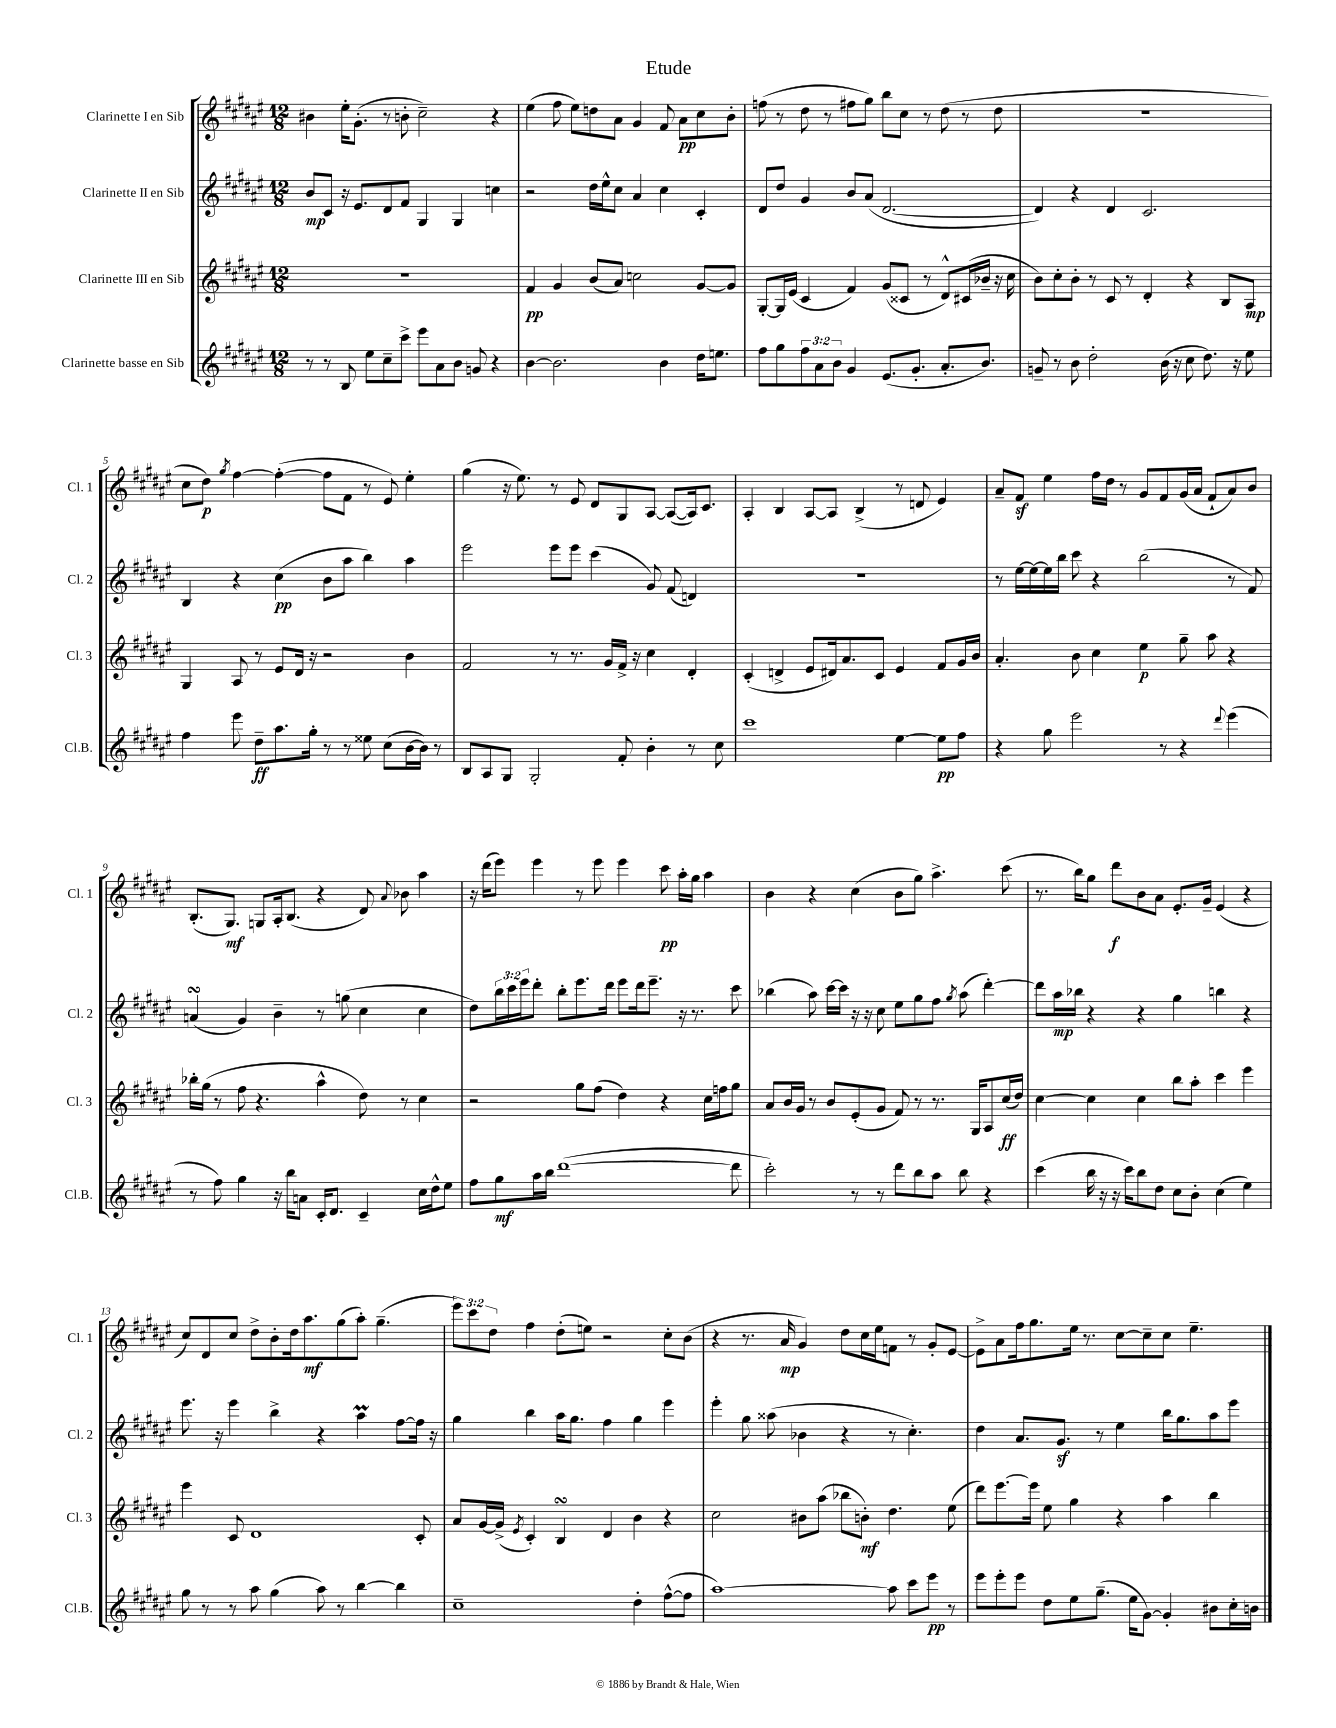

**kern	**kern	**kern	**kern
*staff4	*staff3	*staff2	*staff1
*clefG2	*clefG2	*clefG2	*clefG2
*k[f#c#g#d#a#e#]	*k[f#c#g#d#a#e#]	*k[f#c#g#d#a#e#]	*k[f#c#g#d#a#e#]
*M12/8	*M12/8	*M12/8	*M12/8
8r	1.r	8b	4b#
8r	.	8c#	.
8B	.	16r	16ee#'
.	.	8.e#	(8.g#'
8ee#	.	.	.
8cc#~	.	8d#	8r
8ccc#^	.	8f#	8b'
8eee#	.	4G#	2cc#~)
8a#	.	.	.
8b	.	4G#	.
8g	.	.	.
4r	.	4cc	4r
=	=	=	=
[4b	4f#	2r	(4ee#
2.b]	4g#	.	8ff#
.	.	.	8ee#)
.	(8b	16dd#	8dd
.	.	16ee#^^	.
.	8a#)	8cc#	8a#
.	2cc	4a#	4g#
4b	.	4cc#	8f#
.	.	.	8a#
16dd#	[8g#	4c#'	8cc#
8.ee	.	.	.
.	8g#]	.	8b'
=	=	=	=
8ff#	[8G#'	8d#	(8ff
8gg#	16G#]	8dd#	8r
.	(16e#	.	.
12ff#	4c#	4g#	8dd#
12a#	.	.	.
.	.	.	8r
12b	.	.	.
4g#	4f#)	8b	8ff#
.	.	(8a#	8gg#)
(8.e#	(8g#	[2.d#	8bb
.	8c##	.	8cc#
8.g#'	.	.	.
.	8r	.	8r
8.a#'	8d#^^)	.	(8dd#
.	(16c#	.	8r
8.b)	16b-~	.	.
.	16r	.	8dd#
.	16cc#	.	.
=	=	=	=
8g~	8b)	4d#])	1.r
8r	8cc#'	.	.
8b	8b'	4r	.
2dd#'	8r	.	.
.	8c#	4d#	.
.	8r	.	.
.	4d#'	2.c#	.
(16b	.	.	.
16r	.	.	.
8cc#	4r	.	.
8.dd#)	.	.	.
.	8B	.	.
16r	.	.	.
8ee#	8A#	.	.
=	=	=	=
4ff#	4G#	4B	8cc#
.	.	.	8dd#)
.	.	.	8qgg#
8eee#	8A#	4r	[4ff#
8dd#~	8r	.	.
8.aa#	8e#	(4cc#	(4ff#'_
.	16d#	.	.
16gg#'	16r	.	.
8r	2r	8b	8ff#]
8r	.	8aa#	8f#
8ee##	.	4bb)	8r
(8cc#	.	.	8e#)
[16b	4b	4aa#	4ee#'
16b])	.	.	.
8r	.	.	.
=	=	=	=
8B	2f#	2eee#	(4gg#
8A#	.	.	.
8G#	.	.	16r
.	.	.	8.ee#)
2G#'	.	.	.
.	8r	8eee#	8r
.	8.r	8eee#	8e#
.	.	(4ccc#	8d#
.	16g#	.	.
8f#'	16f#^	.	8G#
.	16r	.	.
4b'	4cc#	8g#)	[8A#
.	.	(8f#	(8A#_
8r	4d#'	4d)	16A#])
.	.	.	8.c#
8cc#	.	.	.
=	=	=	=
1ccc#	(4c#'	1.r	4A#'
.	4d^	.	4B
.	8e#	.	[8A#
.	16d#)	.	8A#]
.	8.a#	.	.
.	.	.	(4B^
.	8c#	.	.
[4ee#	4e#	.	8r
.	.	.	8d
8ee#]	8f#	.	4e#)
8ff#	16g#	.	.
.	16b	.	.
=	=	=	=
4r	4.a#'	8r	8a#~
.	.	[16ee#	8f#
.	.	16ee#_	.
8gg#	.	16ee#]	4ee#
.	.	16bb	.
2eee#	8b	8ccc#	.
.	4cc#	4r	16ff#
.	.	.	16dd#
.	.	.	8r
.	4ee#	(2bb	8g#
8r	.	.	8f#
4r	8gg#~	.	(16g#
.	.	.	16a#
.	8aa#	.	8f#`
8qqddd#	.	.	.
(4eee#	4r	8r	8a#)
.	.	8f#)	8b
=	=	=	=
8r	16bb-'	(4a	(8.B'
.	(16gg#	.	.
8ff#)	8r	.	.
.	.	.	8.G#)
4gg#	8ff#	4g#)	.
.	4.r	.	8G
16r	.	4b~	16A#'
16bb	.	.	(8.B
8a	.	.	.
16c#'	4aa#^^	8r	4r
8.d#	.	.	.
.	.	(8gg	.
4c#~	8dd#)	4cc#	8d#)
.	.	.	8qqa#
.	8r	.	8b-
16cc#	4cc#	4cc#	4aa#
16dd#^^	.	.	.
8ee#	.	.	.
=	=	=	=
8ff#	2r	8dd#)	16r
.	.	.	(16ddd#
8gg#	.	24bb	8eee#)
.	.	24ccc#	.
.	.	24eee#	.
16aa#	.	8ddd#'	4eee#
16bb	.	.	.
([1ddd#	.	8bb'	.
.	8gg#	8.eee#	8r
.	(8ff#	.	8eee#
.	.	16ddd#	.
.	4dd#)	8eee#	4eee#
.	.	16ddd#	.
.	.	8.eee#~	.
.	4r	.	8ccc#
.	.	16r	16aa#'
.	.	8.r	16gg#
.	16cc#	.	4aa#
.	16ff	.	.
8ddd#]	8gg#	8ccc#	.
=	=	=	=
2ccc#')	8a#	(4bb-	4b
.	16b	.	.
.	16g#	.	.
.	8r	8aa#)	4r
.	8b	[16ccc#	.
.	.	16ccc#]	.
8r	(8e#'	16r	(4cc#
.	.	16r	.
8r	8g#	8cc#	.
8ddd#	8f#)	8ee#	8b
8bb	8r	8gg#	8gg#)
8aa#	8.r	8ff#	4.aa#^
.	.	8qgg#	.
8bb	.	(8aa#	.
.	16G#	.	.
4r	8A#	[4ddd#')	.
.	(16cc#	.	(8ccc#
.	16dd#)	.	.
=	=	=	=
(4ccc#	[4cc#	8ddd#]	8.r
.	.	16aa#	.
.	.	16bb-	16bb)
16bb	4cc#]	4r	8gg#
16r	.	.	.
16r	.	.	8ddd#
16ccc#)	.	.	.
8bb	4cc#	4r	8b
8dd#	.	.	8a#
8cc#	8bb	4gg#	8.e#'
8b'	8aa#'	.	.
.	.	.	16g#~
(4cc#	4ccc#	4bb	(4e#
4ee#)	4eee#	4r	4r
=	=	=	=
8gg#	4eee#	8.eee#	8cc#)
8r	.	.	8d#
.	.	16r	.
8r	8c#	4eee#	8cc#
8aa#	1d#	.	8dd#^
(4gg#	.	4bb^	8b'
.	.	.	16dd#
.	.	.	8.aa#
8aa#)	.	4r	.
8r	.	.	(8gg#
[4bb	.	4aa#	8aa#')
.	.	.	(4.gg#~
4bb]	.	[8ff#	.
.	8c#'	16ff#]	.
.	.	16r	.
=	=	=	=
1cc#~	8a#	4gg#	12eee#)
.	.	.	12ccc#
.	[16g#	.	.
.	.	.	12dd#
.	(16g#^]	.	.
.	8qe#	.	.
.	4c#')	4bb	4ff#
.	4B	16aa#	(8dd#'
.	.	8.gg#	.
.	.	.	8ee)
.	4d#	4ff#	2r
4dd#'	4b	4gg#	.
([8ff#^^	4r	4eee#	8cc#'
8ff#]	.	.	(8b
=	=	=	=
[1aa#)	2cc#	4eee#'	4r
.	.	8gg#	8.r
.	.	(8aa##	.
.	.	.	16a#
.	8b#	4b-	4g#)
.	(8aa#	.	.
.	8bb-	4r	8dd#
.	8b')	.	16cc#
.	.	.	16ee#
8aa#]	4.dd#	8r	8f
8ccc#	.	4.cc#')	8r
8eee#	.	.	8g#'
8r	(8ee#	.	[8e#
=	=	=	=
8eee#	8ddd#)	4dd#	8e#^]
8eee#'	[8.eee#	.	8a#
8eee#	.	8.a#	16ff#
.	16eee#]	.	8.gg#
8dd#	8ee#	.	.
.	.	8.g#	.
8ee#	4gg#	.	16ee#
.	.	.	8.r
(8.gg#~	.	8r	.
.	4r	4ee#	[8cc#
16ee#	.	.	.
[8g#)	.	.	8cc#~]
4g#']	4aa#	16bb	8cc#
.	.	8.gg#	.
.	.	.	4.ee#~
8b#	4bb	8aa#	.
16cc#'	.	8eee#	.
16b	.	.	.
==	==	==	==
*-	*-	*-	*-
